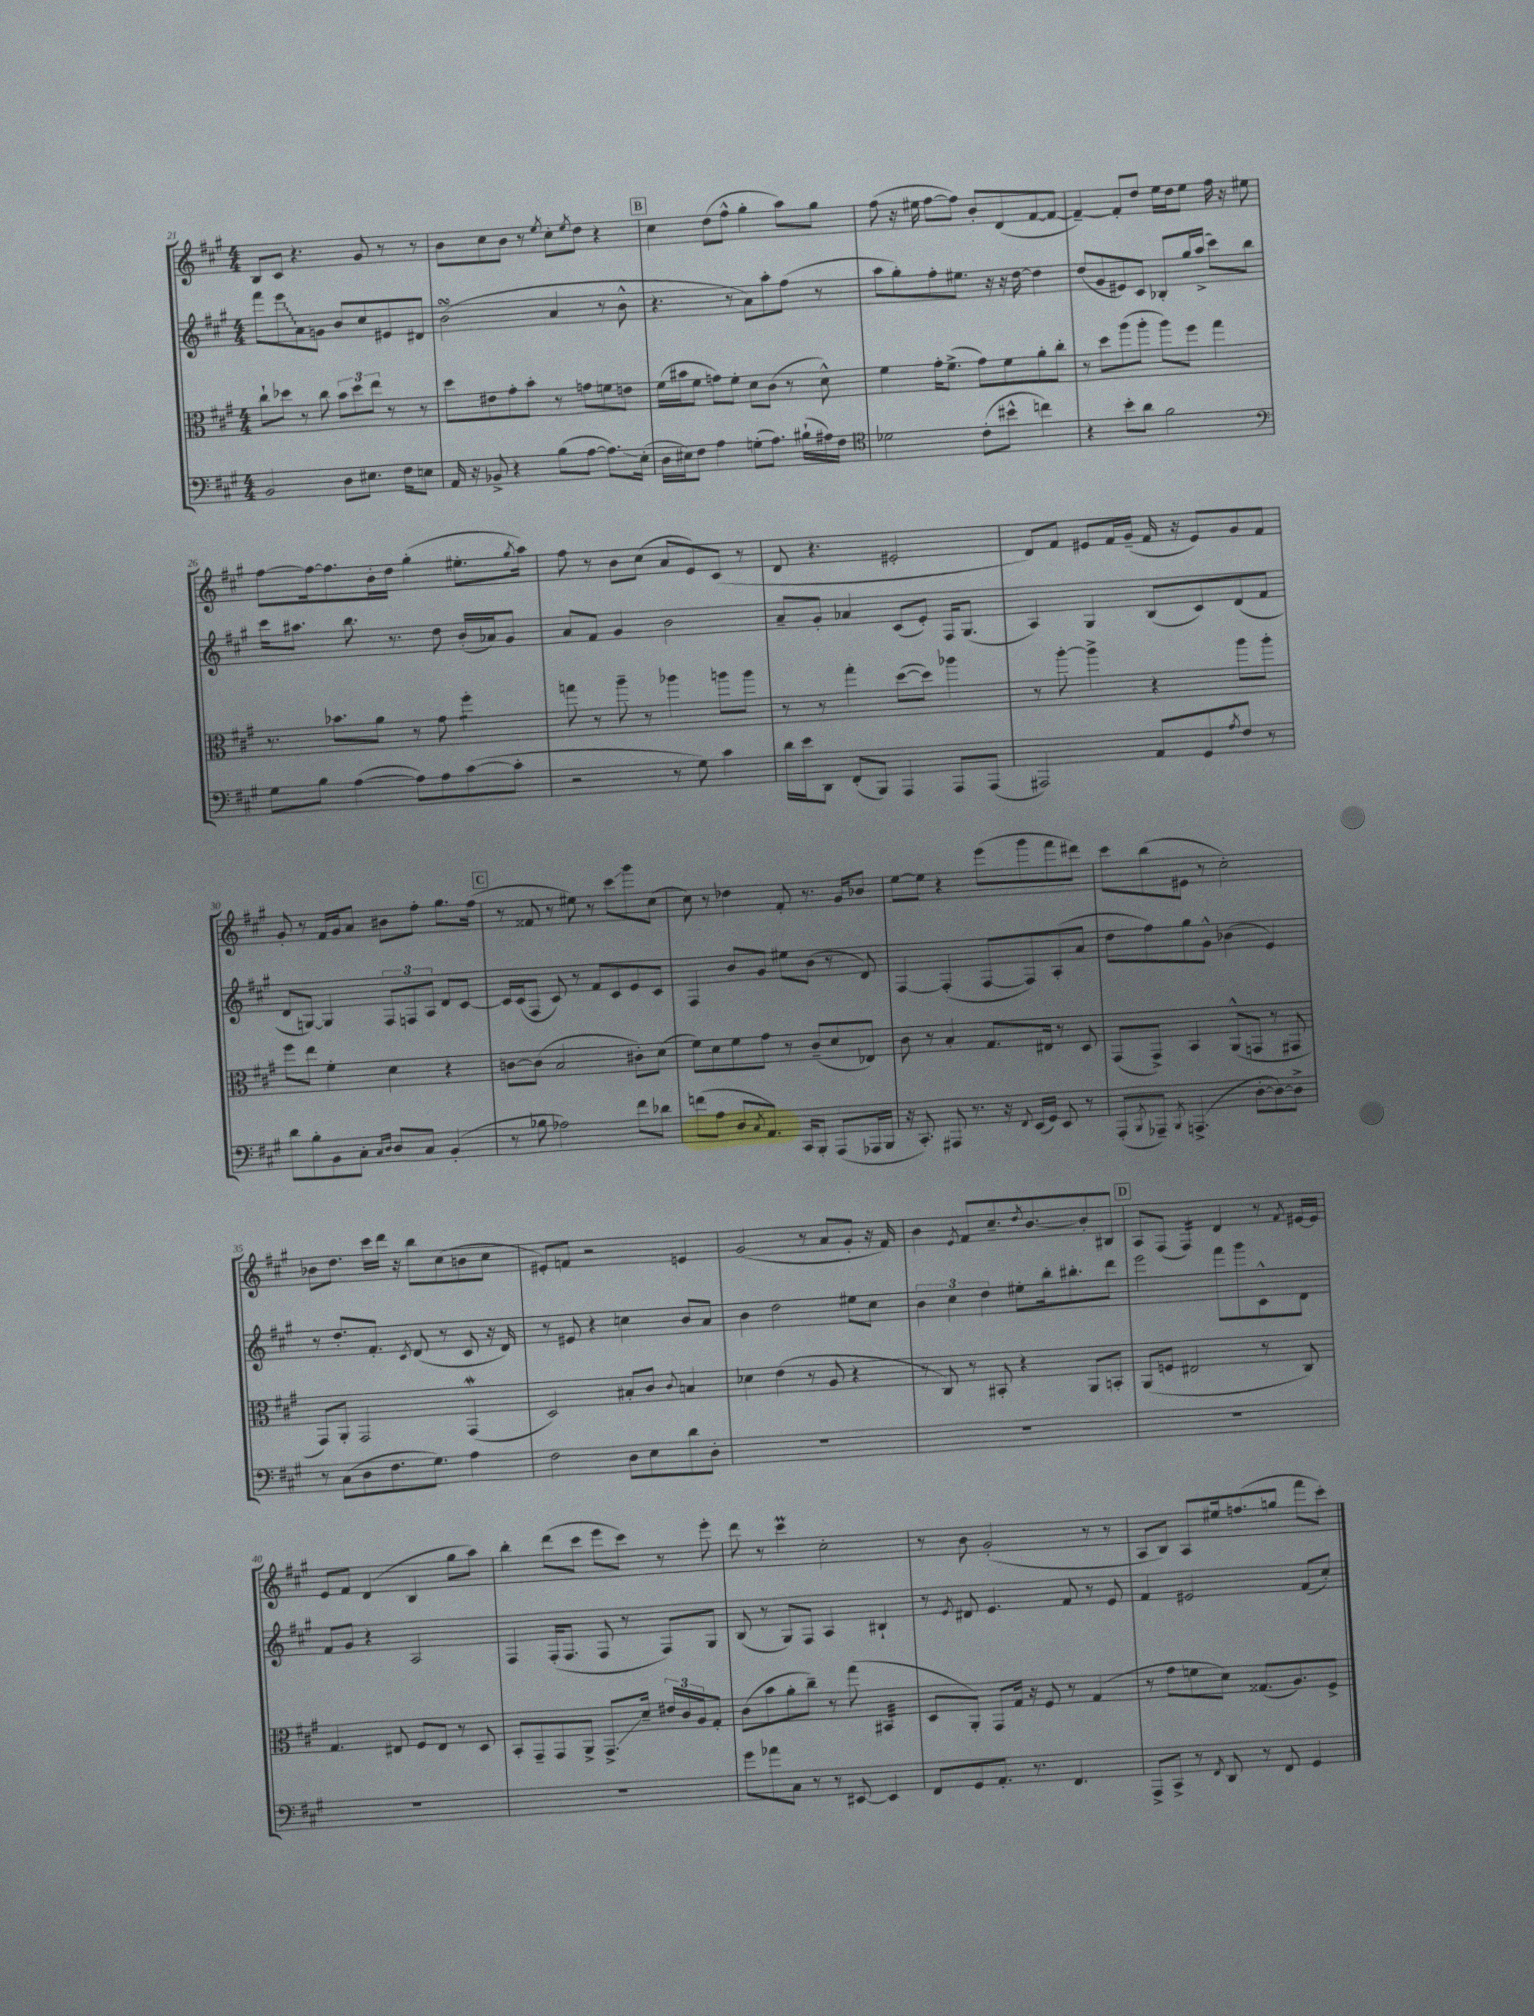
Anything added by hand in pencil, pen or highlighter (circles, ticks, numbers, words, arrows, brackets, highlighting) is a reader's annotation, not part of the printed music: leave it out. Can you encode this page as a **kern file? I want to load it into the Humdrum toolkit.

**kern	**kern	**kern	**kern
*staff4	*staff3	*staff2	*staff1
*clefF4	*clefC3	*clefG2	*clefG2
*k[f#c#g#]	*k[f#c#g#]	*k[f#c#g#]	*k[f#c#g#]
*M4/4	*M4/4	*M4/4	*M4/4
2BB/	8cc#`\L	8fff#\L	8B/L
.	8dd-\J	8eee\	8c#/J
.	8r	8a\	4.r
.	8cc#\	8g\J	.
8D\L	12b\L	8b/L	.
.	12dd-\	.	.
8.E#\J	.	8cc#/	8g#/
.	12ee\J	.	.
.	8r	8e#/	8r
16F#\LK	.	.	.
8E\J	8r	8d#/J	8r
=	=	=	=
16AA/	8dd\L	(2b\	8b\L
16r	.	.	.
8BB-^/	8e#\	.	8cc#\
4r	8g#'\	.	8b\J
.	8b'\J	.	8r
.	.	.	8qee/
(8B\L	8r	4a/	8cc#'\L
.	.	.	8qee/
[8A\J	8g\L	.	8dd\J
8.A\]L)	8f\	8r	4r
.	8e\J	8b^^\	.
(16E'\Jk	.	.	.
=	=	=	=
16D\LL	(16f#\LL	4.r	4cc#\
16E#\J)	16b#\J	.	.
8F#\J	8f#\J	.	.
4A\	8g\L)	.	(8dd\L
.	8f#'\J	8r	8ff#^^\J
(8G'\L	8d\L	8a\L)	4gg#'\
8.A\J)	(8c#\J	8aa'\	.
.	8r	(8ff#\J	8aa\L)
(16B#`\LL	.	.	.
16A#\)	8d^^\)	8r	8gg#\J
16F#\JJ	.	.	.
=	=	=	=
*clefC4	*	*	*
2d-\	4f#\	8aa\L	(8ff#\
.	.	8gg#'\)	16r
.	.	.	16ee#\
.	16g#'\LK	8ff#'\	[8ff#\L
.	(8.f#^\J	.	.
.	.	8.ee#\J	8ff#\]J)
(8c#'\L	8g#\L)	.	8b'/L
.	.	16r	.
8b#^^\J	8f#\	16r	(8d/
.	.	[16dd\	.
4cc\)	8a'\	4dd\]	[8f#/
.	8cc#'\J	.	8f#/_J
=	=	=	=
4r	8r	(8dd/L	4f#~/_)
.	8dd\L	8g#/	.
8b'\L	(8aa\	8e#/)	8f#'/]L
8a\J	8aa'\J	8c#/J	8dd/J
2f#\	8aa\L)	8B-'/L	16ee\LL
.	.	.	16dd\J
.	8ff#\J	16gg#/L	8ee\J
.	.	(16aa^/JJ	.
.	4gg#\	8ccc#\L)	16ff#\
.	.	.	16r
.	.	8bb\J	8ee#\
=	=	=	=
*clefF4	*	*	*
8G#\L	8.r	16ccc#\LK	[8ff#\L
.	.	8.aa#\J	.
8B\J	.	.	16ff#\_k
.	8.b-\L	.	8.ff#\]
([4A\	.	8.bb\	.
.	8a\J	.	16b'\L
.	.	8.r	16dd\JJ
8A\]L)	8r	.	(4gg#'\
8A\	8g#\	8dd\	.
([8c#\	4ff#'\	(16b'/LL	8.ee#'\L
.	.	16a-/J)	.
8c#'\]J	.	8g#/J	.
.	.	.	8qgg#/
.	.	.	16aa\Jk)
=	=	=	=
2r	8gg\	8a/L	8ff#\
.	8r	8f#/J	8r
.	8aa~\	4g#/	8b\L
.	8r	.	(8cc#\J
8r	4aa-\	2b\	8a/L
8G#\)	.	.	8e/)
4c#\	8aa\L	.	(8c#/J
.	8aa\J	.	8r
=	=	=	=
16d\LL	8r	8a~/L	8d/
16e\J	.	.	.
8DD\J	8r	8g#'/J	4.r
(8FF#'/L	4gg#'\	4a-/	.
8BBB/J)	.	.	.
4AAA/	([8dd\L	(8c#/L	2e#'/
.	8dd\]J)	8e'/J)	.
8AAA/L	4aa-\	16F#/LK	.
.	.	(8.G#/J	.
(8AAA/J	.	.	.
=	=	=	=
2AAA#/)	8r	4A/)	8d/L)
.	[8aa'\	.	8f#/J
.	4aa^\]	4G#/	8e#/L
.	.	.	16f#/L
.	.	.	(16g#~/JJ
8AA/L	4r	(8B/L	16f#/
.	.	.	16r
8GG#/	.	8c#/)	8e#/L)
8qA/	.	.	.
8F#/J	8aa\L	(8d/	8g#/
8r	8aa'\J	8f#/J	8f#/J
=	=	=	=
8d\L	8ff#\L	8d/L	8g#'/
8B'\	8ee\J	[8G/J)	8r
8BB\	4f#'\	4G/]	16f#/LL
.	.	.	16g#/J
8C#'\J	.	.	8a/J
16qqC#/LL	.	.	.
16qqD/JJ	.	.	.
8D/L	4d\	12F#/L	8b#\L
.	.	12F/	.
8C#/J	.	.	8ff#'\J
.	.	12A/J	.
(4BB'/	4r	8d/L	8.gg#\L
.	.	[8c#/J	.
.	.	.	(16ff#\Jk
=	=	=	=
8r	[8c\L	16c#/]LL	8r
.	.	(16c#/J	.
8B-\	(8c\]J	8F#/J	8f##/
2A-\)	2B/	8c#/)	8r
.	.	8r	8ee#\)
.	.	8f#/L	8r
.	.	8c#/	8ccc#\L
8f#\L	8c#'\L)	8e/	8ggg#\
8d-\J	(8d\J	8c#/J	(8cc#\J
=	=	=	=
(8f\L	8f#\L)	4F#/	8cc#\)
8A\J	8d\	.	8r
8D/L	8f#\	8b/L	4dd-\
8qC#/	.	.	.
8.AA/J)	8g#\J	8g#/J	.
.	8r	8ee#\L	8f#'/
16CC#/LK	.	.	.
8BBB'/J	(8c#~/L	(8b\J	8.r
(8AAA/L	8d/	8r	.
.	.	.	16g#/LK
16AAA-/L	8E-/J)	8d/)	8b-/J
16BBB/JJ	.	.	.
=	=	=	=
16r	8c#\	[4F#/	[8ee\L
8.CC#'/)	.	.	.
.	8r	.	8ee\]J
8AAA#/	4B'/	(4F#'/]	4r
8.r	.	.	.
.	8.G#/L	[8F#/L	(8eee\L
16r	.	.	.
8qqFF#/	.	.	.
(16EE/LL	.	8F#/])	8ggg#\
16GG#/JJ)	16E#/Jk	.	.
8EE/	8r	(8A'/	8fff#\
8r	8D/	8a/J	8ddd#\J)
=	=	=	=
(8AAA'/L	(8GG#/L	8dd\L	8ccc#\L
8qBBB/	.	.	.
8AAA-~/J)	8GG#^/J)	8ff#\)	(8bb\
8qBBB/	.	.	.
(4.AAA^/	4BB/	8gg#\	8e#\J
.	.	8g#^^\J	8r
.	(8AA^^/L	(4b-\	2cc#'\)
[8D'\L	8GG/J	.	.
8D\_)	8r	4e/)	.
8D^\]J	8GG#/	.	.
=	=	=	=
8r	8GG#/L)	8r	8b-\L
(8C#\L	8AA'/J	8.dd'/L	8.dd\J
8D\	2GG#/	.	.
.	.	8.f#'/J	16ccc#\LL
8.F#\	.	.	16ddd\JJ
.	.	.	16r
.	.	8qc#/	.
.	.	(8d/	8bb\L
8.G#\J)	.	.	.
.	.	8r	(8cc#\
4A\	(4GG#/	8c#/	8b\
.	.	16r	8cc#\J
.	.	16d/)	.
=	=	=	=
2F#\	2D/)	8r	8e#'/L)
.	.	8e#/	8f/J
.	.	4r	2r
8D\L	8B#'/L	4cc\	.
8E\	8c#/J	.	.
.	8qqc#/	.	.
8d\	4B/	8b/L	4e/
8D'\J	.	8a/J	.
=	=	=	=
1r	4d-\	4b\	(2g#/
.	(4e\	2dd\	.
.	8r	.	8r
.	8A/	.	8a/L
.	4r	8ee#\L	8g#'/J
.	.	8cc#\J	16r
.	.	.	16f#/)
=	=	=	=
1r	8r	6b\	4b\
.	8C#/)	.	.
.	.	6cc#\	.
.	.	.	8qe/
.	8r	.	8f#/L
.	.	6dd\	.
.	8BB#'/	.	8.cc#~/
.	4r	8ee#'\L	.
.	.	.	8qdd/
.	.	.	[8.b/
.	.	16bb'\k	.
.	.	8.bb#'\	.
.	8AA/L	.	8b'/]
.	8BB'/J	8ddd\J	8B#/J
=	=	=	=
1r	(8AA/L	2eee\	8A/L
.	8F/J	.	(8F#/J
.	2E#/	.	4F#/)
.	.	8fff#\L	4d/
.	.	8ggg#\	.
.	8r	8c#^^\	8r
.	.	.	8qf#/
.	8C#/)	8d\J	[16e#/LL
.	.	.	16e#/]JJ
=	=	=	=
1r	4.G#/	8f#/L	8e/L
.	.	8g#/J	8f#/J
.	.	4r	(4d/
.	8E#/	.	.
.	8F#/L	2A/	4B/
.	8E#/J	.	.
.	8r	.	8gg#\L
.	8D/	.	8aa\J)
=	=	=	=
1r	8BB'/L	4F#/	4bb'\
.	8GG#~/	.	.
.	8GG#/	(16F#'/LK	(8ddd\L
.	.	8.F#/J	.
.	8AA^/J	.	8ccc#\J
.	8.GG#^/L	8F#/	8eee\L
.	.	8r	8ccc#\J)
.	16d~/Jk	.	.
.	24e#/LL	8F#/L)	8r
.	24c#/	.	.
.	24A/J	.	.
.	8G#'/J	8G#/J	8eee'\
=	=	=	=
8g#\L	(8c#\L	(8B/	8ddd\
8a-\	8b\	8r	8r
8C#\J	8a'\	8G#/L)	4ccc#\
8r	8cc#~\J)	8F#/J	.
8r	8r	4A/	2cc#'\
[8EE#/	(8gg#\	.	.
4EE#/]	4BB#/	4B#`/	.
=	=	=	=
8FF#/L	8D/L	8r	8r
.	.	8qe/	.
8GG#/	8AA'/J)	8d#/	8b\
8.AA'/J	8GG#/L	4.e/	(2g#'/
.	16G#/Jk	.	.
8.r	16r	.	.
.	8F#/	.	.
4.FF#/	8r	8f#/	.
.	(4G#/	8r	8r
.	.	8e/	8r
=	=	=	=
8AAA^/L	8r	4f#/	8A/L
8CC#^/J	8g#\L	.	8B/J)
8r	8f\	2e#/	8A/L
8qFF#/	.	.	.
8DD/	8d\J)	.	16ee#/k
.	.	.	(8.ff/
8r	(8.G##/L	.	.
8FF#/	.	.	8gg/J
.	8.A/)	.	.
4GG#/	.	(8f#/L	8fff#\L
.	8F#^/J	8cc#'/J)	8ccc#'\J)
==	==	==	==
*-	*-	*-	*-
